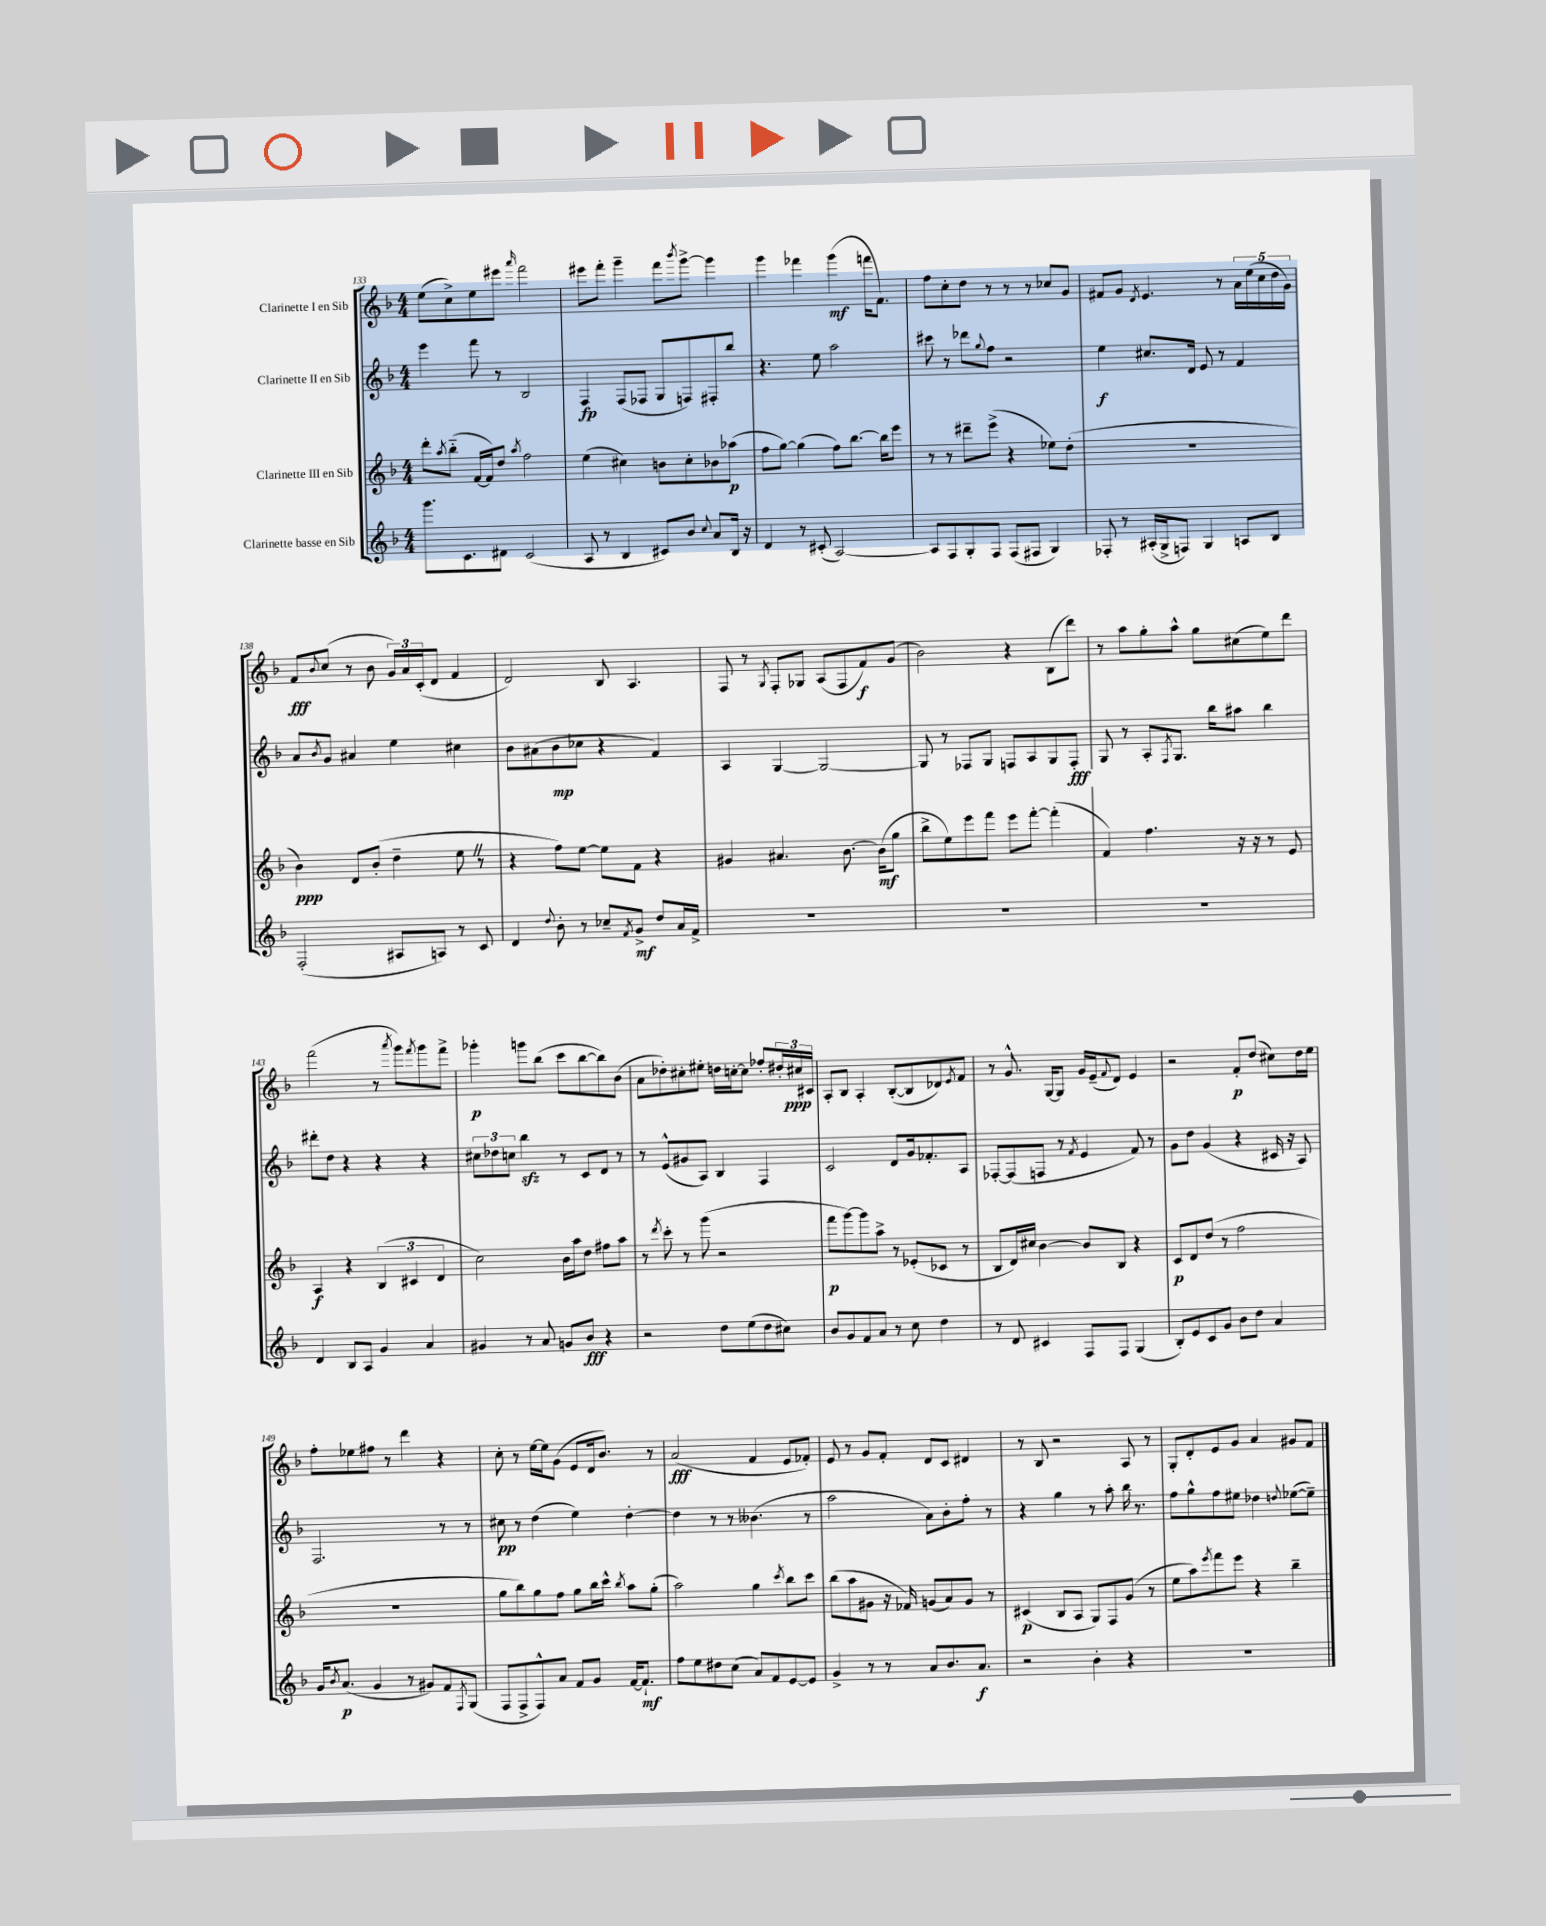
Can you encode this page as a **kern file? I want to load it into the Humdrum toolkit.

**kern	**kern	**kern	**kern
*staff4	*staff3	*staff2	*staff1
*clefG2	*clefG2	*clefG2	*clefG2
*k[b-]	*k[b-]	*k[b-]	*k[b-]
*M4/4	*M4/4	*M4/4	*M4/4
8.ggg\L	8ddd'\L	4eee\	(8ee\L
.	8qaa/	.	.
.	(8bb-'~\J	.	8cc^\)
8.c\	.	.	.
.	[16f/LL	8fff\	8ee\
.	16f/]J)	.	.
8d#\J	8dd/J	8r	8eee#\J
.	8qaa/	.	16qqaaa/
(2c/	2ff\	2B-/	2fff\
=	=	=	=
8A/	(4ee\	4F/	8eee#\L
8r	.	.	8fff'\J
4B-/	4cc#\)	(8F/L	4ggg~\
.	.	8F-/J	.
8c#/L)	8b\L	8G/L	8fff\L
.	.	.	8qbbb-/
8b-/J	8cc#'\	8F/)	[8ggg^\J
8qqcc/	.	.	.
8a/L	8b-\	8F#'/	4ggg\]
16B-/Jk	(8aa-\J	8bb-/J	.
16r	.	.	.
=	=	=	=
4d/	8ff\L	4.r	4ggg\
.	[8gg\J)	.	.
8r	(4gg\]	.	4fff-\
(8c#'/	.	8ee\	.
[2A/)	8ff\L)	2aa\	(4ggg\
.	[8.bb-\J	.	.
.	.	.	16fff\LK
.	16bb-\]LK	.	8.f\J)
.	8eee\J	.	.
=	=	=	=
8A/]L	8r	8ccc#\	8ff\L
8F/	8r	8r	8cc'\
8G'/	8ddd#~\L	8ddd-\L	8dd\J
.	.	8qqgg/	.
8F/J	(8eee^\J	8ff\J	8r
(8F/L	4r	2r	8r
8F#/J	.	.	8r
4G/)	8ee-\L)	.	8cc-/L
.	(8dd'\J	.	8g/J
=	=	=	=
8F-'/	1r	4ee\	8f#/L
8r	.	.	8g/J
.	.	.	8qd/
(16A#'/LL	.	8.cc#/L	4.e/
16G^/J	.	.	.
8F/J)	.	.	.
.	.	16d/Jk	.
4G/	.	8e/	.
.	.	8r	8r
8A/L	.	4f/	20a\LL
.	.	.	(20ee\
.	.	.	20cc\
8B-/J	.	.	.
.	.	.	20dd\
.	.	.	20g\JJ)
=	=	=	=
(2F'/	4b-\)	8a/L	8f/L
.	.	8qb-/	8qqb-/
.	.	8g/J	(8cc/J
.	8d/L	4a#/	8r
.	(8b-'/J	.	8b-\
8A#/L	4dd~\	4ee\	24g/LL)
.	.	.	24a/
.	.	.	(24c'/J
8A/J)	.	.	8d/J
8r	8ee\	4cc#\	4f/
8c/	8r	.	.
=	=	=	=
4d/	4r	8b-\L	2d/)
.	.	(8a#\	.
8qqdd/	.	.	.
8b-'\	8ff\L)	8b-\	.
8r	[8ee\J	8cc-\J	.
8cc-~/L	8ee\]L	4r	8B-/
8qf/	.	.	.
8g^/J	8f\J	.	4.A/
8dd/L	4r	4f/)	.
16a/L	.	.	.
16f^/JJ	.	.	.
=	=	=	=
1r	4g#/	4A/	8F/
.	.	.	8r
.	.	.	8qG/
.	4.a#/	[4G/	8F'/L
.	.	.	8G-/J
.	.	2G/_	(8A/L
.	[8.b-\	.	8F/
.	.	.	8f/)
.	(16b-\]LK	.	.
.	8gg\J	.	(8g/J
=	=	=	=
1r	8bb-^\L	8G/]	2b-\)
.	8ee\)	8r	.
.	8eee\	8F-/L	.
.	8fff\J	8G/J	.
.	8eee\L	8F/L	4r
.	[8fff'\J	8A/	.
.	(4fff'\]	8G/	(8B-\L
.	.	8F'/J	8ddd\J)
=	=	=	=
1r	4f/)	8G/	8r
.	.	8r	8aa\L
.	4.ff\	8A'/L	8gg'\
.	.	8qF/	.
.	.	8.G/J	8aa^^\J
.	.	.	8gg\L
.	.	16bb-\LK	.
.	16r	8aa#\J	(8cc#\
.	16r	.	.
.	8r	4bb-\	8ee\)
.	8e/	.	8ddd\J
=	=	=	=
4d/	4A/	8ddd#'\L	(2fff\
.	.	8dd\J	.
8B-/L	4r	4r	.
8A/J	.	.	.
4g/	(6B-/	4r	8r
.	.	.	8qaaa/
.	.	.	8ggg\L)
.	6c#/	.	.
.	.	.	8qfff/
4a/	.	4r	8ggg\
.	6d/	.	.
.	.	.	8fff^\J
=	=	=	=
4g#/	2cc\)	12cc#\L	4ggg-'\
.	.	12dd-\	.
.	.	12cc\J	.
8r	.	4bb-\	8ggg\L
8a/	.	.	(8bb-\J
8g/L	16b-\LL	8r	8ccc\L
.	16aa\J	.	.
8b-/J	8dd\J	8c/L	[8bb-\
4r	8ff#\L	8d/J	8bb-\])
.	8aa\J	8r	(8b-\J
=	=	=	=
2r	8r	8r	8a\L
.	8qddd/	.	.
.	8ccc'\	(8e^^/L	8dd-'\)
.	8r	8g#/	8cc#'\
.	(8ggg\	8A/J)	8ee#'\J
8dd\L	2r	4B-/	16dd\LL
.	.	.	[16cc'\J
(8ee\	.	.	8cc\]J
8dd\	.	4F/	8ff-'/L
8cc#\J)	.	.	24dd#'/L
.	.	.	24cc#/
.	.	.	24c#/JJ
=	=	=	=
8b-/L	8fff\L	2c/	8A'/L
8g/	[8ggg\)	.	8B-/J
8f/	8ggg\]	.	4A'/
8a/J	8aa^\J	.	.
8r	8r	8d/L	([8B-'/L
8cc\	(8e-'/L	16g/k	8B-/]
.	.	8.f-'/	.
4dd\	8c-/J	.	8d-/)
.	.	.	8qe/
.	8r	8A/J	8f/J
=	=	=	=
8r	8B-/L	[8F-'/L	8r
8d/	16d/L)	(8F-/]	8.g^^/
.	16cc#/JJ	.	.
4c#/	[4b-\	8F/J	.
.	.	.	[16G/LK
.	.	8r	8G/]J
.	.	8qf/	.
8F/L	8b-/]L	4e/	16g/LL
.	.	.	(16e~/J
.	.	.	8qqf/
8F/J	8B-/J	.	8d/J)
(4G/	4r	8f/)	4e/
.	.	8r	.
=	=	=	=
8B-'/L)	8c/L	8g\L	2r
8e/	8d/	8dd\J	.
8c/	(8dd/J	(4g/	.
8g/J	8r	.	.
8b-\L	2ff\	4r	8f'/L
8dd\J	.	.	(8dd/J
4a/	.	16c#/	8cc#\L)
.	.	16r	.
.	.	8A/)	16dd\L
.	.	.	16ee\JJ
=	=	=	=
16g/LK	1r	2.F/	8ff'\L
8qb-/	.	.	.
(8.a/J	.	.	.
.	.	.	8ee-\
4g/	.	.	8ff#\J
.	.	.	8r
8r	.	.	4ddd\
8g#/L)	.	.	.
8f/	.	8r	4r
8qF/	.	.	.
(8G/J	.	8r	.
=	=	=	=
8F/L	8gg\L	8cc#\	8cc'\
8F^/	8bb-\)	8r	8r
8F^^/)	8gg\	(4dd\	[16ee\LL
.	.	.	16ee\]J
8a/J	8ff\J	.	(8g\J
8f/L	8gg\L	4ee\)	8e/L
8g/J	16bb-\L	.	16d/k
.	16ccc^^\JJ	.	8.b-/J)
.	8qbb-/	.	.
[16f/LK	8aa\L	[4dd'\	.
8.f`/]J	.	.	.
.	(8gg'\J	.	8r
=	=	=	=
8ff\L	2aa\)	4dd\]	(2a/
8ee\	.	.	.
8dd#\	.	8r	.
(8cc\J	.	8r	.
8a/L)	4gg\	(4.b--\	4f/
8f/	.	.	.
.	8qccc/	.	.
[8e/	8bb-\L	.	8e/L
8e/]J	8ccc\J	8r	8f-'/J)
=	=	=	=
4g^/	(8bb-\L	2aa\	8e/
.	8aa\	.	8r
8r	8g#\J	.	8g/L
8r	16r	.	8f'/J
.	16f-/)	.	.
8a/L	(8g/L	8a\L)	8d/L
8.b-/	8a/)	8b-'\	8c/J
.	8g/J	8ff'\J	4d#/
8.a/J	.	.	.
.	8r	8r	.
=	=	=	=
2r	(4c#/	4r	8r
.	.	.	8B-/
.	8B-/L	4gg\	2r
.	8A/J	.	.
4b-'\	8G/L)	8r	.
.	8F/	8aa'\	.
4r	(8g/J	16bb-\	8A/
.	.	8.r	.
.	8r	.	8r
=	=	=	=
1r	8ee\L	8ff\L	8G'/L
.	8aa\)	8gg^^\	8d'/
.	8qeee/	.	.
.	8fff\	8ff\	8e/
.	8eee\J	8ee#\J	8g/J
.	4r	4dd-\	4a/
.	.	8qqdd/	.
.	4bb-~\	([8ee-\L	8g#/L
.	.	8ee-~\]J)	8f/J
==	==	==	==
*-	*-	*-	*-
